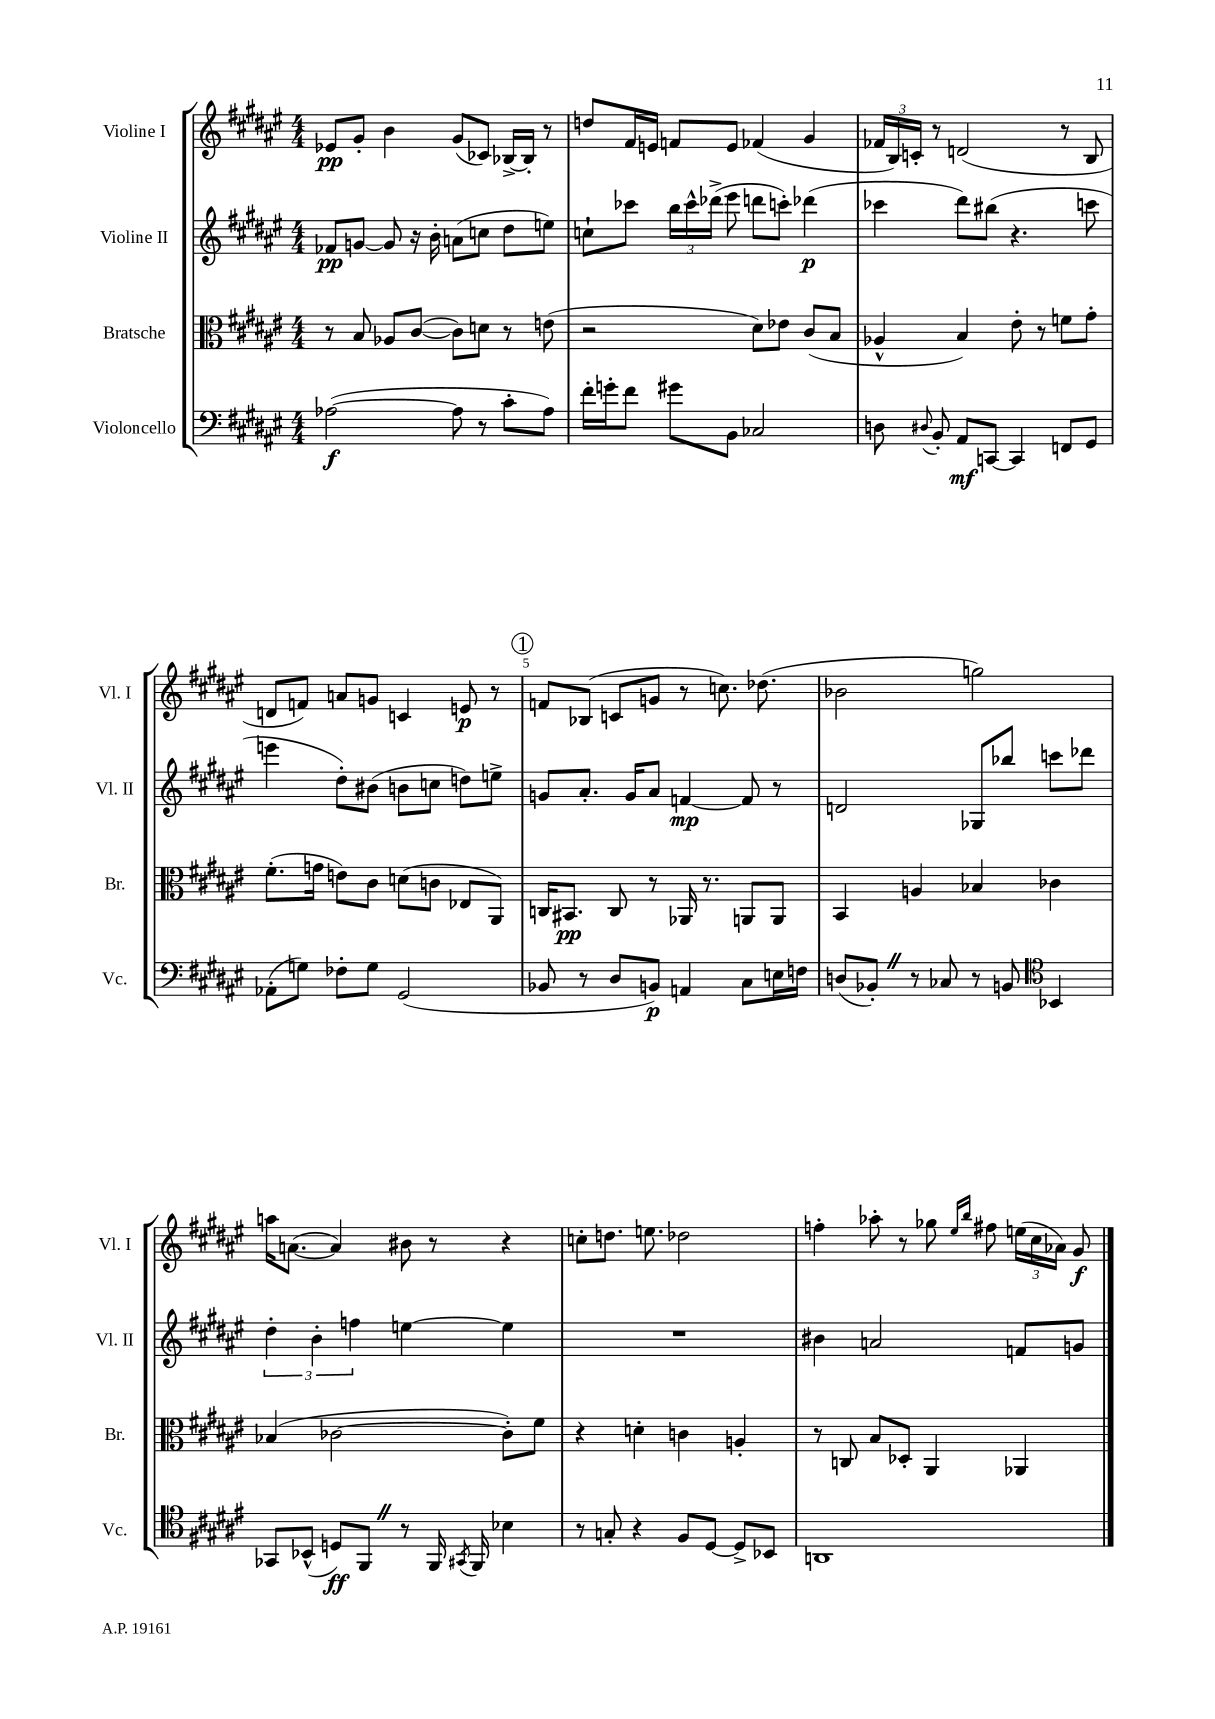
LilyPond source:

<<
\new StaffGroup <<
\new Staff = "s0" \with { instrumentName = "Violine I" shortInstrumentName = "Vl. I" } {
    \clef treble \key fis \major \numericTimeSignature \time 4/4
    \autoBeamOff ees'8[\pp gis'8]-. b'4 gis'8[( ces'8]) bes16[~-> bes16]-. r8 |
    d''8[ fis'16 e'16] f'8[ e'8] fes'4( gis'4 |
    \tuplet 3/2 { fes'16[ b16) c'16]-. } r8 d'2( r8 b8 |
    d'8[ f'8]) a'8[ g'8] c'4 e'8\p r8 |
    \mark \markup { \circle "1" } f'8[ bes8]( c'8[ g'8] r8 c''8.) des''8.( |
    bes'2 g''2) |
    a''16[ a'8.]~( a'4) bis'8 r8 r4 |
    c''8[-. d''8.] e''8. des''2 |
    f''4-. aes''8-. r8 ges''8 \grace { eis''16[ b''16] } fis''8 \tuplet 3/2 { e''16[( cis''16 aes'16]) } gis'8\f \bar "|." |
}
\new Staff = "s1" \with { instrumentName = "Violine II" shortInstrumentName = "Vl. II" } {
    \clef treble \key fis \major \numericTimeSignature \time 4/4
    \autoBeamOff fes'8[\pp g'8]~ g'8 r16 b'16-. a'8[( c''8] dis''8[ e''8]) |
    c''8[-! ces'''8] \tuplet 3/2 { b''16[ ces'''16-^ des'''16]->( } eis'''8 d'''8[ c'''8]-.) des'''4\p( |
    ces'''4 dis'''8[) bis''8]( r4. c'''8 |
    e'''4 dis''8[-.) bis'8]( b'8[ c''8] d''8[) e''8]-> |
    \mark \markup { \circle "1" } g'8[ ais'8.]-. g'16[ ais'8] f'4~\mp f'8 r8 |
    d'2 ges8[ bes''8] c'''8[ des'''8] |
    \tuplet 3/2 { dis''4-. b'4-. f''4 } e''4~ e''4 |
    R1 |
    bis'4 a'2 f'8[ g'8] \bar "|." |
}
\new Staff = "s2" \with { instrumentName = "Bratsche" shortInstrumentName = "Br." } {
    \clef alto \key fis \major \numericTimeSignature \time 4/4
    \autoBeamOff r8 b8 aes8[ cis'8]~( cis'8[) d'8] r8 e'8( |
    r2 dis'8[) ees'8] cis'8[( b8] |
    aes4-^ b4) eis'8-. r8 f'8[ gis'8]-. |
    fis'8.[-.( g'16] e'8[) cis'8] d'8[( c'8] ees8[ ais,8]) |
    \mark \markup { \circle "1" } c16[ bis,8.]\pp c8 r8 aes,16 r8. a,8[ a,8] |
    b,4 a4 bes4 ces'4 |
    bes4( ces'2~ ces'8[-.) fis'8] |
    r4 d'4-. c'4 a4-. |
    r8 c8 b8[ des8]-. ais,4 aes,4 \bar "|." |
}
\new Staff = "s3" \with { instrumentName = "Violoncello" shortInstrumentName = "Vc." } {
    \clef bass \key fis \major \numericTimeSignature \time 4/4
    \autoBeamOff aes2~\f( aes8 r8 cis'8[-. aes8]) |
    fis'16[-. g'16-. fis'8] gis'8[ b,8] ces2 |
    d8 \appoggiatura { dis8 } b,8-. ais,8[\mf c,8]~ c,4 f,8[ gis,8] |
    aes,8[-.( g8]) fes8[-. g8] gis,2( |
    \mark \markup { \circle "1" } bes,8 r8 dis8[ b,8]\p) a,4 cis8[ e16 f16] |
    d8[( bes,8]-.) \once \override BreathingSign.text = \markup { \musicglyph "scripts.caesura.straight" } \breathe r8 ces8 r8 b,8 \clef tenor bes,4 |
    ges,8[ bes,8]-^( d8[\ff) fis,8] \once \override BreathingSign.text = \markup { \musicglyph "scripts.caesura.straight" } \breathe r8 fis,16 \acciaccatura { gis,8 } fis,16 bes4 |
    r8 g8-. r4 fis8[ dis8]~ dis8[-> bes,8] |
    a,1 \bar "|." |
}
>>
>>
\layout { \context { \Score \override BarNumber.break-visibility = ##(#f #t #t) barNumberVisibility = #(every-nth-bar-number-visible 5) } }
